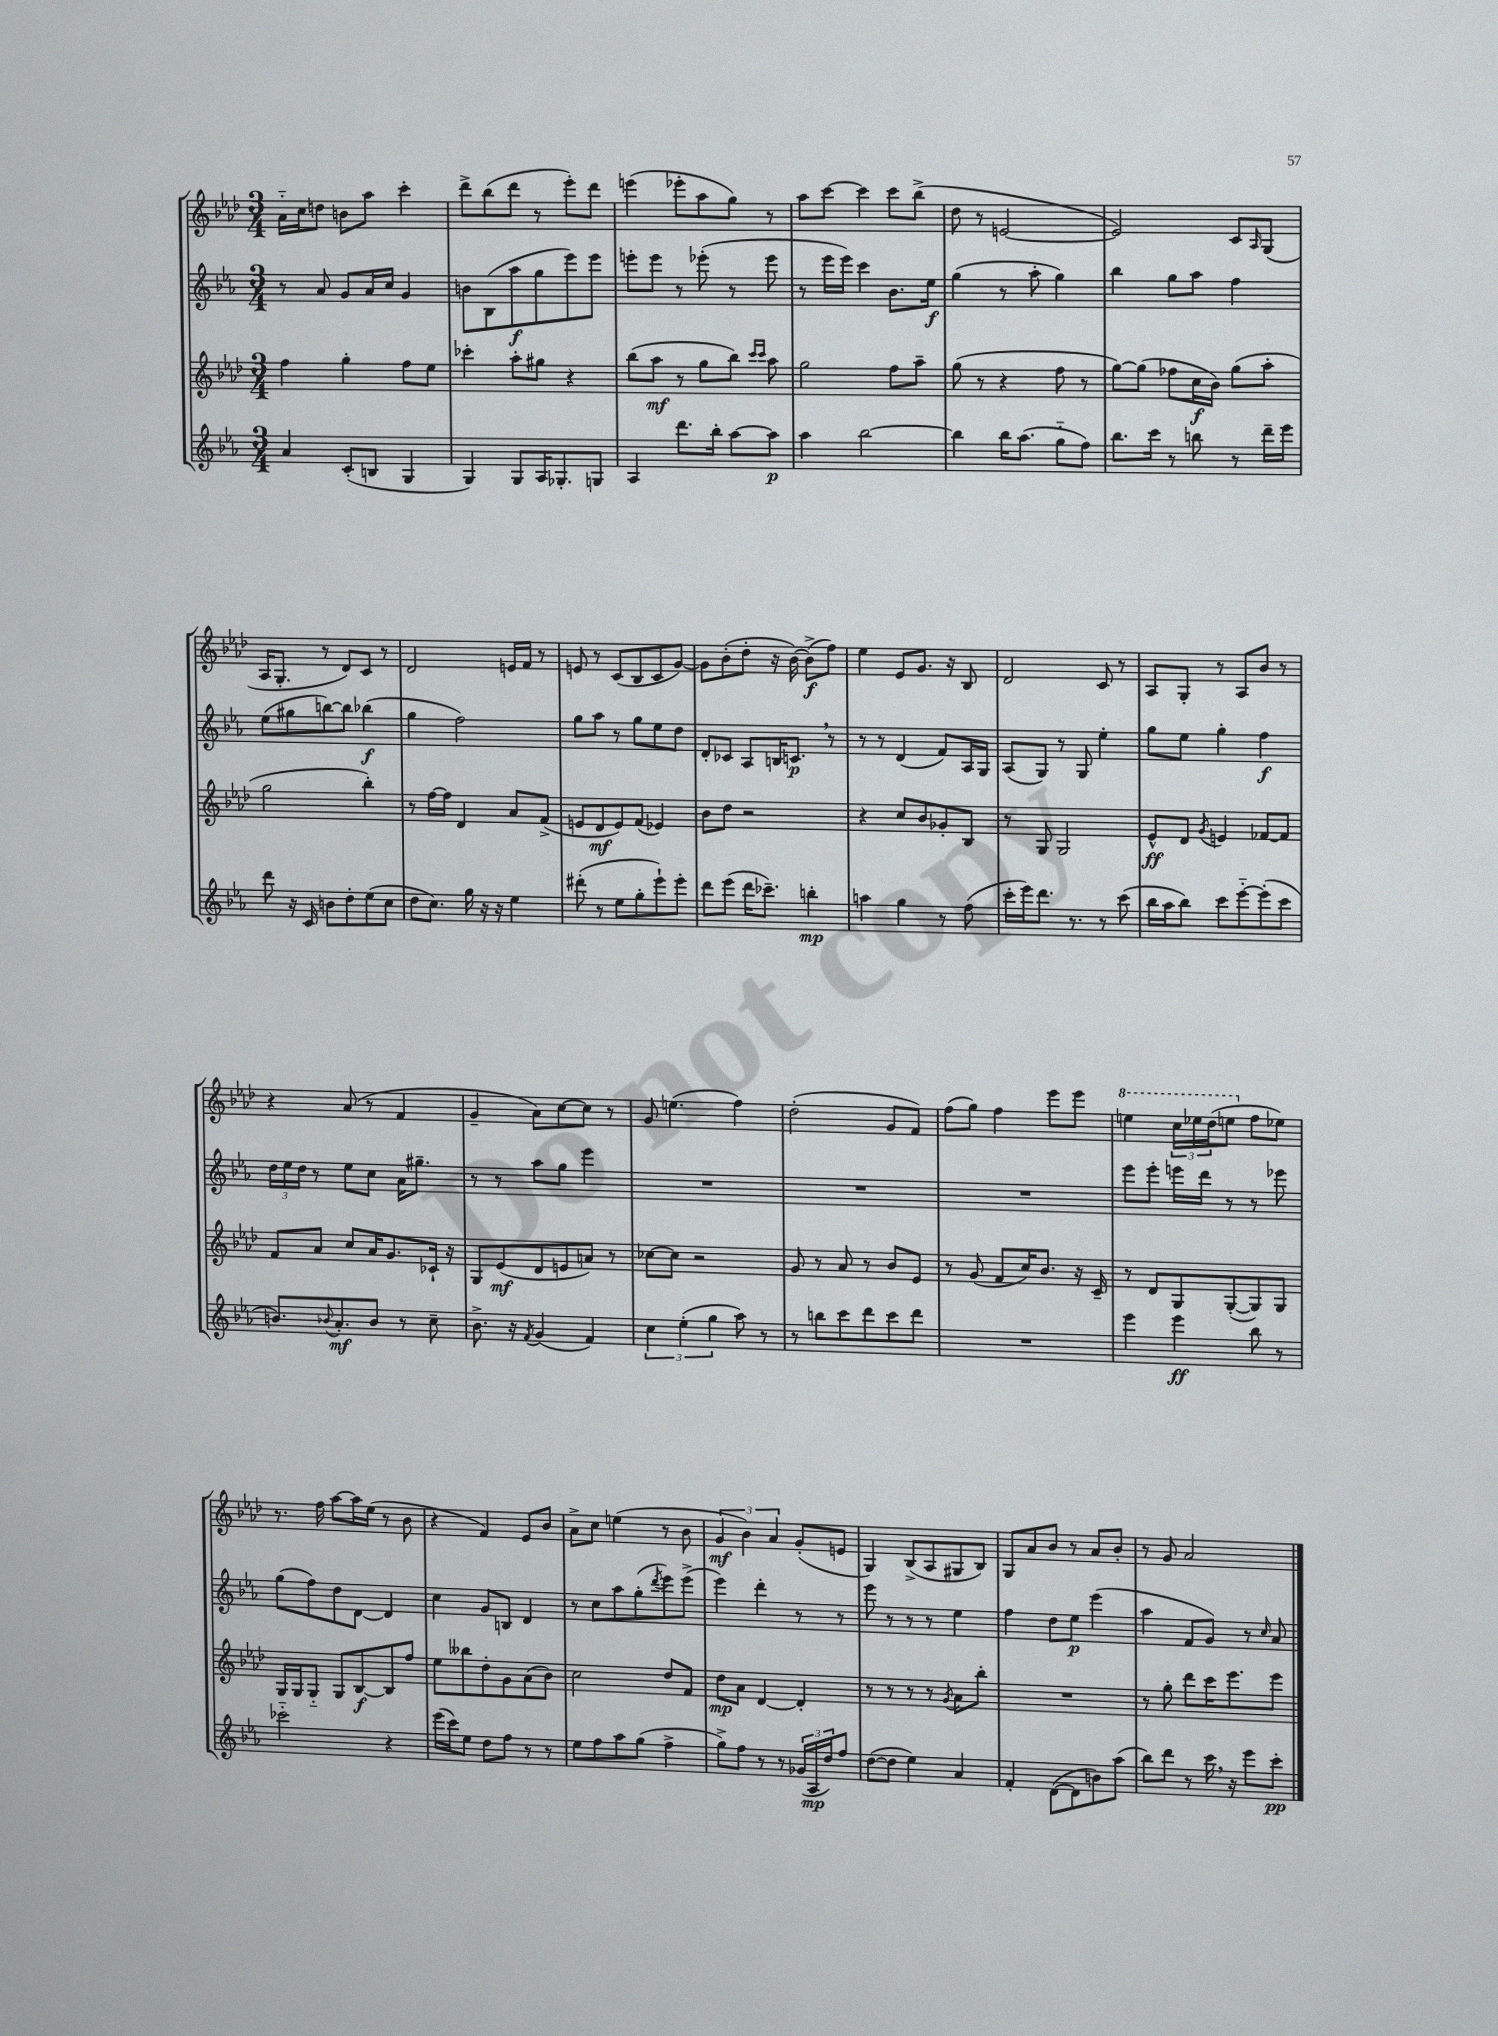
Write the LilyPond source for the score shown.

<<
\new StaffGroup <<
\new Staff = "s0" {
    \clef treble \key aes \major \numericTimeSignature \time 3/4
    aes'16-_ c''16 d''8 b'8 aes''8 c'''4-. |
    des'''8-> bes''8( des'''8 r8 ees'''8-.) des'''8 |
    e'''4( ees'''8-. aes''8 g''8) r8 |
    aes''8 c'''8~ c'''4 c'''8 bes''8->( |
    des''8 r8 e'2~ |
    e'2) c'8 \grace { aes16 } g8( |
    aes16 g8.-. r8 des'8) c'8 r8 |
    des'2 e'16 f'16 r8 |
    e'8 r8 c'8( bes8 c'8 g'8~) |
    g'8 bes'8-.( des''8-. r16 bes'16~) bes'8->\f( f''8) |
    ees''4 ees'8 g'8. r16 bes8 |
    des'2 c'8 r8 |
    aes8 g8-. r8 aes8 bes'8 r8 |
    r4 aes'8( r8 f'4 |
    g'4-- aes'8) c''8~ c''8 r8 |
    g'8 e''4.( f''4) |
    des''2-.( g'8 f'8) |
    f''8( g''8) f''4 ees'''8 ees'''8 |
    \ottava #1 e'''4 \tuplet 3/2 { c'''16 ees'''16 des'''16( } e'''8 \ottava #0 f''8 ees''!8) |
    r8. f''16 aes''8~ aes''16 ees''16( r8 bes'8 |
    r4 f'4) ees'8 bes'8 |
    aes'8-> c''8 e''4( r8 bes'8 |
    \tuplet 3/2 { g'4\mf bes'4) aes'4 } g'8-.( e'8 |
    g4) bes8->( aes8 gis8 bes8) |
    g8 aes'8 bes'8 r8 aes'8 bes'8-. |
    r8 g'8 aes'2 \bar "|." |
}
\new Staff = "s1" {
    \clef treble \key ees \major \numericTimeSignature \time 3/4
    r8 aes'8 g'8 aes'16 c''16 g'4 |
    b'8 bes8( aes''8\f g''8 ees'''8) ees'''8 |
    e'''8-. e'''8 r8 ees'''8-.( r8 ees'''8 |
    r8 ees'''16 ees'''16) c'''4 bes'8. ees''16\f |
    g''4( r8 aes''8-. g''4) |
    bes''4 g''8 aes''8 f''4 |
    ees''8( gis''8 b''8~) b''8 bes''4\f( |
    g''4 f''2) |
    g''8 aes''8 r8 g''8 ees''8 d''8 |
    d'8-. ces'8 aes8 b16 c'8.\p \breathe r8 |
    r8 r8 d'4( f'8) aes16 g16 |
    aes8( g8) r8 g8 ees''4-. |
    g''8 ees''8 g''4-. f''4\f |
    \tuplet 3/2 { d''16 ees''16 d''16 } r8 ees''8 c''8 aes'16 gis''8.-- |
    r8 r8 aes''8 g''8 ees'''4 |
    R2. |
    R2. |
    R2. |
    ees'''8 ees'''8-. e'''16 d'''16 r8 r8 ees'''8 |
    g''8( f''8) d''8 d'8~ d'4 |
    c''4 g'8 b8 d'4 |
    r8 c''8 aes''8 g''8-.( \acciaccatura { d'''8 } ees'''8) ees'''8->( |
    ees'''4) d'''4-. r8 r8 |
    ees'''8 r8 r8 r8 ees''4 |
    f''4 d''8 ees''8\p ees'''4( |
    aes''4 f'8 g'8) r8 \grace { c''16 } aes'8 \bar "|." |
}
\new Staff = "s2" {
    \clef treble \key aes \major \numericTimeSignature \time 3/4
    f''4 g''4-. f''8 ees''8 |
    ces'''4-. aes''8-. gis''8 r4 |
    bes''8( aes''8\mf r8 g''8 bes''8) \grace { c'''16 c'''16 } aes''8 |
    g''2 f''8 aes''8-- |
    g''8( r8 r4 f''8 r8 |
    g''8~) g''8( fes''8 c''16\f bes'16) g''8( aes''8-. |
    g''2 bes''4-.) |
    r8 f''16~ f''16 des'4 aes'8 f'8->( |
    e'8 des'8\mf e'8) f'8( ees'4) |
    bes'8 des''8 r2 |
    r4 c''8 bes'8 ges'8-. bes8 |
    r8 g8 g2 |
    ees'8-^\ff des'8 \acciaccatura { g'8 } e'4 fes'8~ fes'8 |
    f'8 aes'8 c''8 aes'16 g'8. ces'16-! r16 |
    g8 ees'8\mf( des'8 e'8 a'8) r8 |
    ces''8~ ces''8 r2 |
    g'8 r8 aes'8 r8 bes'8 ees'8 |
    r8 g'8( f'8 c''16) bes'8. r16 c'16-- |
    r8 des'8 g8 g8~-.( g8) g8 |
    g16 g16 g8-_ g8 bes8~\f bes8 f''8 |
    ees''8 beses''8 des''8-. g'8 aes'8( bes'8) |
    c''2 des''8 f'8 |
    des''8\mp aes'8 des'4~ des'4-. |
    r8 r8 r8 r8 \acciaccatura { g'8 } aes'8 bes''8-. |
    R2. |
    r8 g''8-. des'''8 c'''16 ees'''8. ees'''8 \bar "|." |
}
\new Staff = "s3" {
    \clef treble \key ees \major \numericTimeSignature \time 3/4
    aes'4 c'8-.( b8 g4 |
    g4) g8 aes16 ges8.-. g8 |
    aes4 d'''8. bes''16-. aes''8~ aes''8\p |
    aes''4 bes''2~ |
    bes''4 bes''16 aes''8.( g''8-_ f''8) |
    bes''8. c'''16 r8 b''8 r8 d'''16-- ees'''16 |
    d'''8 r16 c'16 b'8 d''8-. ees''8( c''8 |
    d''8 c''8.) g''16 r16 r16 ees''4 |
    dis'''8-.( r8 ees''8 g''8-. ees'''8-!) ees'''8-. |
    d'''8 ees'''8( d'''16 ces'''8.--) b''4-.\mp |
    a''4 g''4 r8 f''8( |
    c'''16-. ees'''16) d'''8. r8. r8 c'''8( |
    bes''16 aes''16 bes''8) c'''8 ees'''8~-_ ees'''8-.( c'''8 |
    b'8.) \appoggiatura { bes'8 } aes'8.-.\mf bes'8 r8 c''8-- |
    bes'8.-> r16 \acciaccatura { f'8 } g'4( f'4) |
    \tuplet 3/2 { c''4 ees''4-.( g''4 } aes''8) r8 |
    r8 b''8 c'''8 d'''8 c'''8 d'''8 |
    R2. |
    ees'''4 ees'''4\ff bes''8 r8 |
    ces'''2-_ r4 |
    ees'''16( c'''16) ees''8 d''8 f''8 r8 r8 |
    ees''8 f''8 aes''8 g''8( f''4-> |
    g''8->) f''8 r8 r8 \tuplet 3/2 { ges'16( aes16\mp d''16) } f''8 |
    d''8~( d''8 ees''4) aes'4 |
    f'4-. d'8~( d'8 b'8) aes''8( |
    bes''8) d'''8 r8 c'''16 \breathe r16 ees'''8 c'''8-.\pp \bar "|." |
}
>>
>>
\layout { \context { \Score \remove "Bar_number_engraver" } }
